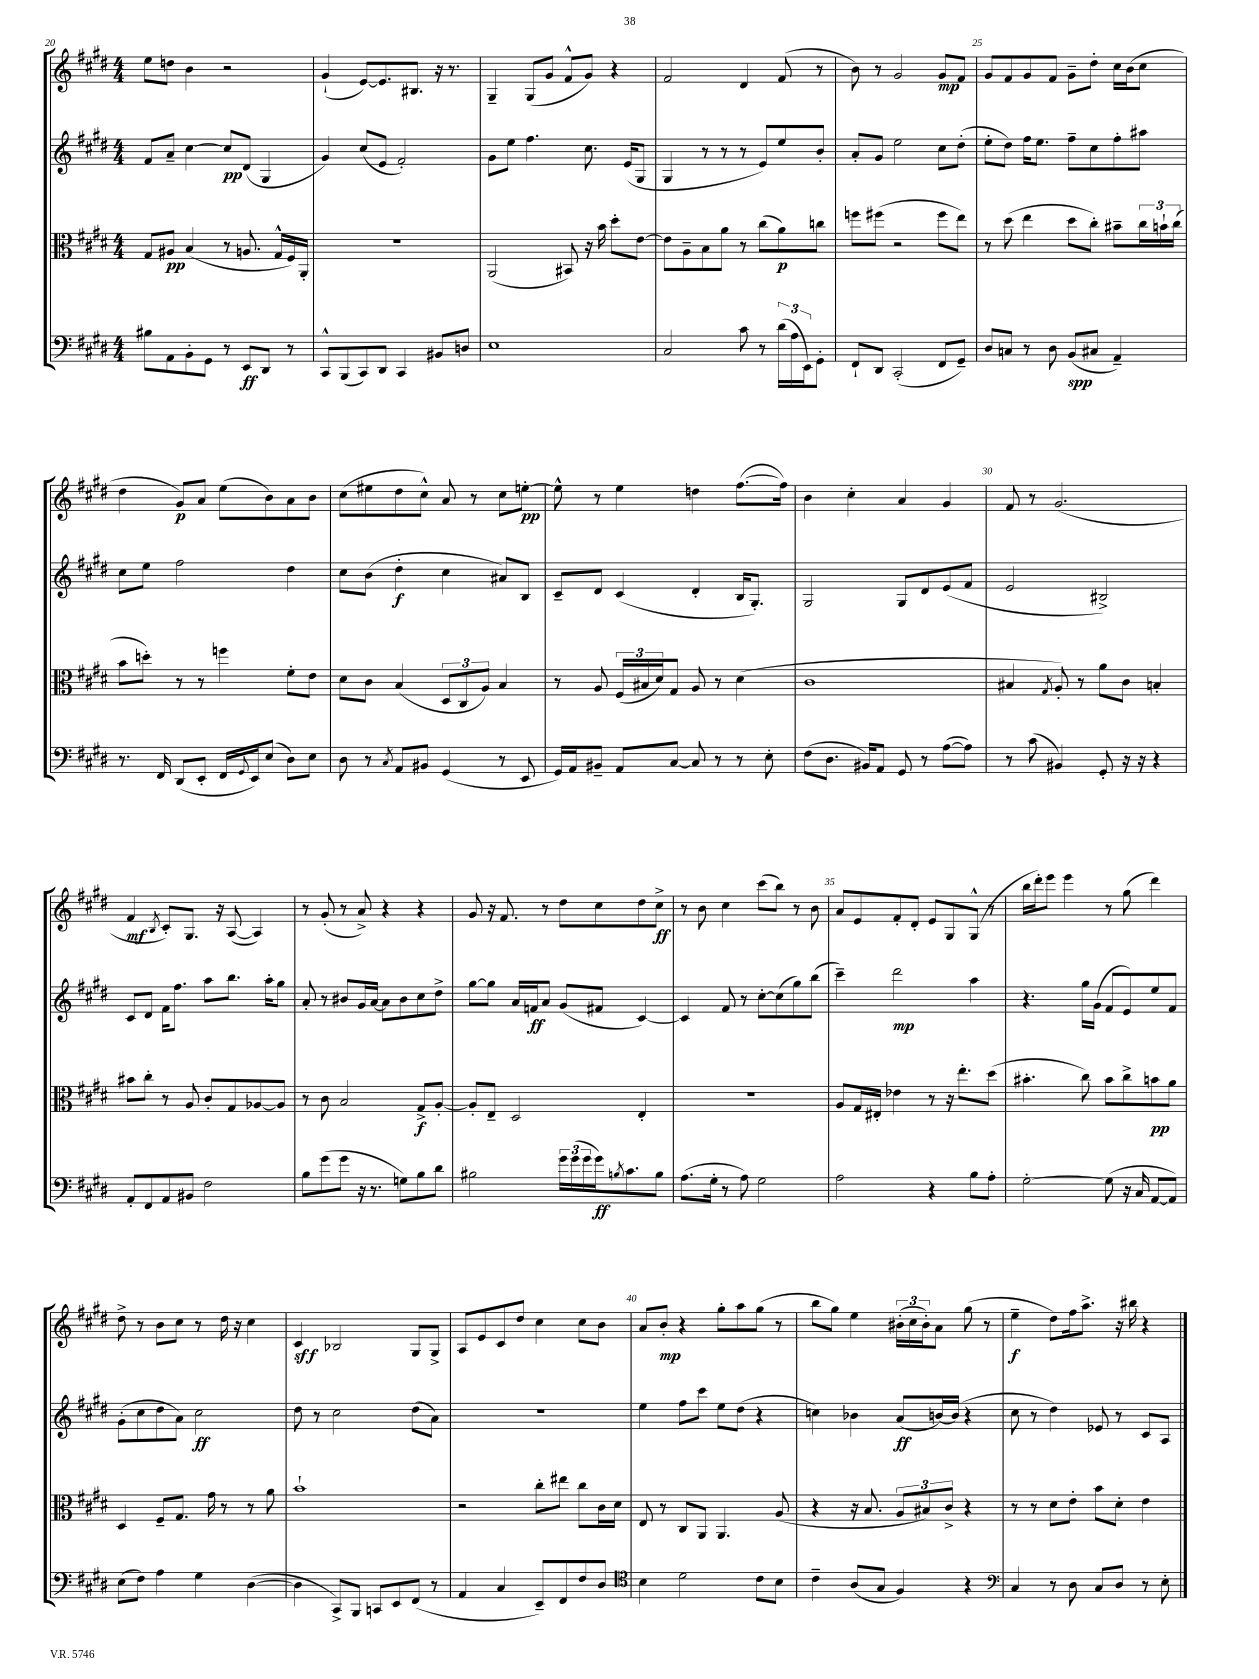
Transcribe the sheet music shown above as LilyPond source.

<<
\new StaffGroup <<
\new Staff = "s0" {
    \clef treble \key e \major \numericTimeSignature \time 4/4
    e''8 d''8 b'4 r2 |
    gis'4-!( e'8~) e'8. bis8. r16 r8. |
    gis4-- gis8( gis'8 fis'8-^ gis'8) r4 |
    fis'2 dis'4 fis'8( r8 |
    b'8) r8 gis'2 gis'8\mp fis'8 |
    gis'8 fis'8 gis'8 fis'8 gis'8-- dis''8-. cis''16 b'16( cis''8 |
    dis''4 gis'8\p) a'8 e''8( b'8) a'8 b'8 |
    cis''8( eis''8 dis''8 cis''8-^) a'8 r8 cis''8 e''8~-.\pp |
    e''8-^ r8 e''4 d''4 fis''8.~( fis''16) |
    b'4 cis''4-. a'4 gis'4 |
    fis'8 r8 gis'2.( |
    fis'4\mf \acciaccatura { b8 } cis'8-.) gis8. r16 a8~( a4) |
    r8 gis'8-.( r8 a'8->) r4 r4 |
    gis'8 r16 fis'8. r8 dis''8 cis''8 dis''8 cis''8->\ff |
    r8 b'8 cis''4 cis'''8( b''8) r8 b'8 |
    a'8 e'8 fis'8-. dis'8-. e'8 gis8 gis8-^( r8 |
    b''16 dis'''16-.) e'''8 e'''4 r8 gis''8( dis'''4) |
    dis''8-> r8 b'8 cis''8 r8 dis''16 r16 cis''4 |
    cis'4\sff bes2 gis8 gis8-> |
    a8 e'8 cis'8 dis''8 cis''4 cis''8 b'8 |
    a'8 b'8-.\mp r4 gis''8-. a''8 gis''8( r8 |
    b''8 gis''8) e''4 \tuplet 3/2 { bis'16-.( cis''16 bis'16-.) } a'8 gis''8( r8 |
    e''4--\f dis''8) fis''16 a''8.-> r16 bis''16 r4 \bar "|." |
}
\new Staff = "s1" {
    \clef treble \key e \major \numericTimeSignature \time 4/4
    fis'8 a'8-- cis''4~ cis''8\pp dis'8( gis4 |
    gis'4) cis''8( e'8 fis'2-.) |
    gis'8 e''8 fis''4. cis''8. e'16( gis8 |
    gis4 r8 r8 r8 e'8) e''8 b'8-. |
    a'8-. gis'8 e''2 cis''8 dis''8-.( |
    e''8-. dis''8) fis''16 e''8. fis''8-- cis''8 fis''8-. ais''8 |
    cis''8 e''8 fis''2 dis''4 |
    cis''8 b'8( dis''4-.\f cis''4 ais'8) b8 |
    cis'8-- dis'8 cis'4( dis'4-. b16 gis8.-.) |
    gis2 gis8 dis'8 e'8( fis'8 |
    e'2 bis2->) |
    cis'8 dis'8 fis'16 fis''8. a''8 b''8. a''16-. gis''8 |
    a'8-. r8 bis'8 gis'16 a'16~ a'8 bis'8 cis''8 dis''8-> |
    gis''8~ gis''8 a'16 f'16\ff a'8 gis'8( fis'8 cis'4~) |
    cis'4 fis'8 r8 cis''8~-. cis''8( gis''8) b''8( |
    cis'''4--) dis'''2\mp a''4 |
    r4. gis''16 gis'16( fis'8 e'8) e''8 fis'8 |
    gis'8-.( cis''8 dis''8 a'8) cis''2\ff |
    dis''8 r8 cis''2 dis''8( a'8) |
    r1 |
    e''4 fis''8 cis'''8 e''8 dis''8( r4 |
    c''4) bes'4 a'8\ff( b'16~) b'16( r4 |
    cis''8 r8 dis''4) ees'8 r8 cis'8 a8 \bar "|." |
}
\new Staff = "s2" {
    \clef alto \key e \major \numericTimeSignature \time 4/4
    gis8 ais8\pp b4( r8 a8. gis16-^ fis16) a,16-. |
    R1 |
    a,2( bis,8) r16 b'16 dis''8-. e'8~ |
    e'8 a8-- b8 a'8 r8 cis''8( a'8\p) c''8 |
    f''8 fis''8( r2 fis''8 e''8) |
    r8 dis''8( e''4 dis''8 cis''8-.) bis'8-- \tuplet 3/2 { cis''16 b'16-! cis''16( } |
    b'8 d''8-.) r8 r8 f''4 fis'8-. e'8 |
    dis'8 cis'8 b4( \tuplet 3/2 { dis8 cis8 a8) } b4 |
    r8 a8 \tuplet 3/2 { fis16( bis16 dis'16) } gis8 a8 r8 dis'4( |
    cis'1 |
    bis4 \acciaccatura { gis8 } a8-.) r8 a'8 cis'8 b4-. |
    bis'8 cis''8-. r8 a8 cis'8-. gis8 aes8~ aes8 |
    r8 cis'8 b2 gis8->\f a8~-. |
    a8-. e8-- dis2 e4-. |
    R1 |
    a8 gis16 eis16-. ees'4 r8 r16 e''8.-. dis''8( |
    bis'4.-. cis''8) bis'8 cis''8-> b'8\pp a'8 |
    dis4 fis8-- gis8. gis'16 r8 r8 a'8 |
    b'1-! |
    r2 cis''8-. eis''8 cis''8 cis'16 dis'16 |
    e8 r8 cis8 a,8 a,4. a8( |
    r4 r16 b8. \tuplet 3/2 { a8 bis8) cis'8-> } r4 |
    r8 r8 dis'8 e'8-. b'8 dis'8-. e'4 \bar "|." |
}
\new Staff = "s3" {
    \clef bass \key e \major \numericTimeSignature \time 4/4
    bis8 a,8 b,8-. gis,8 r8 e,8\ff dis,8 r8 |
    cis,8-^ b,,8( cis,8) dis,8 cis,4 bis,8 d8 |
    e1 |
    cis2 cis'8 r8 \tuplet 3/2 { dis'16( a16 e,16) } gis,8-. |
    fis,8-! dis,8 cis,2-.( fis,8 gis,8--) |
    dis8 c8 r8 dis8 b,8\spp( cis8 a,4--) |
    r8. fis,16 dis,8( e,8-. fis,16 \appoggiatura { gis,8 } e,16) e8( dis8) e8 |
    dis8 r8 \acciaccatura { cis8 } a,8 bis,8 gis,4( r8 e,8 |
    gis,16) a,16 bis,8-- a,8 cis8~ cis8 r8 r8 e8-. |
    fis8( dis8. bis,16) a,8 gis,8 r8 a8~( a8) |
    r8 cis'8( bis,4) gis,8-. r16 r16 r4 |
    a,8-. fis,8 a,8 bis,8 fis2 |
    b8 gis'8( gis'8 r16 r8. g8) b8 dis'8 |
    bis2 \tuplet 3/2 { gis'16 gis'16( gis'16 } gis'16\ff) \acciaccatura { b8 } cis'8. b8 |
    a8.( gis16-. r8 a8) gis2 |
    a2 r4 b8 a8-. |
    gis2~-. gis8( r16 cis16 a,8~ a,8) |
    e8( fis8) a4 gis4 dis4~( |
    dis4 cis,8->) b,,8 c,8 e,8 fis,8( r8 |
    a,4 cis4 e,8--) fis,8 fis8 dis8 |
    \clef tenor b4 dis'2 cis'8 b8 |
    cis'4-- a8( gis8 fis4) r4 |
    \clef bass cis4 r8 dis8 cis8 dis8 r8 e8-. \bar "|." |
}
>>
>>
\layout { \context { \Score currentBarNumber = #20 \override BarNumber.break-visibility = ##(#f #t #t) barNumberVisibility = #(every-nth-bar-number-visible 5) } }
